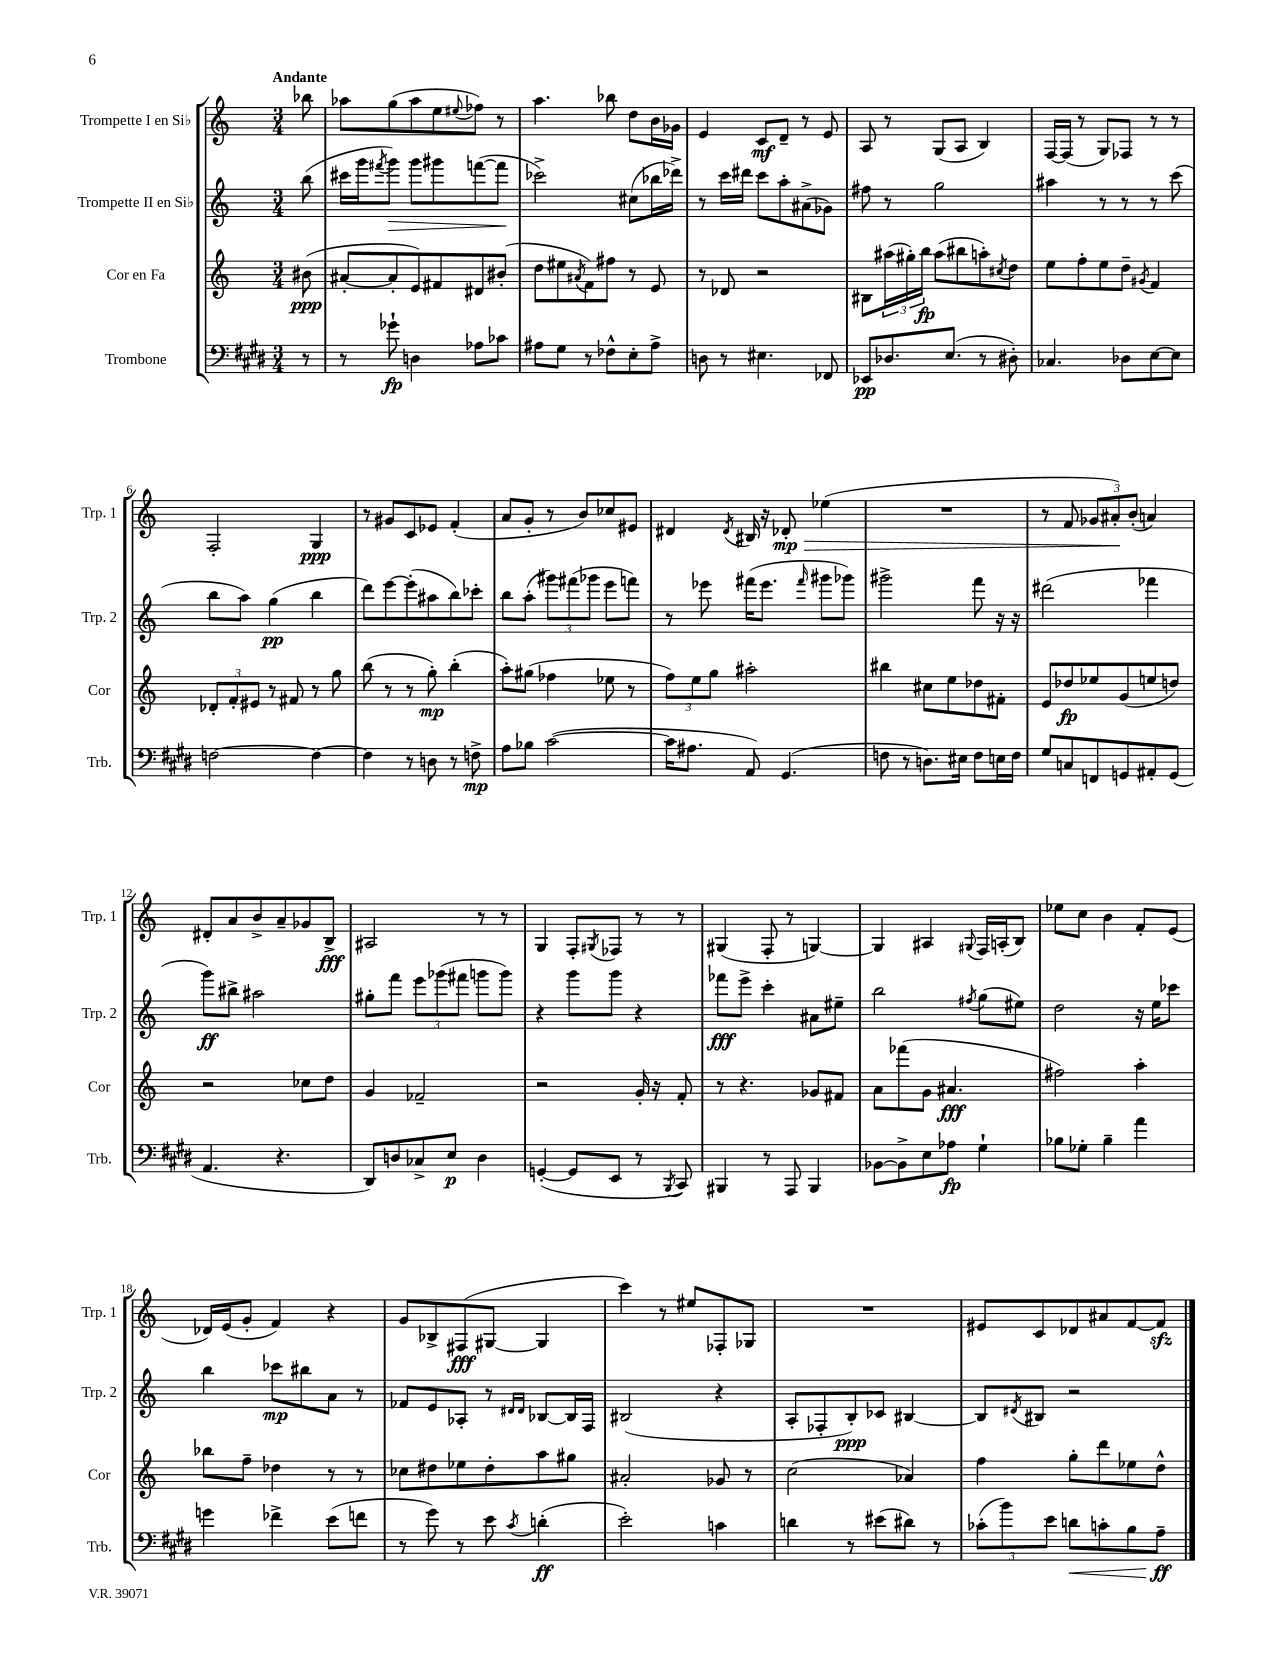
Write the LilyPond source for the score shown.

<<
\new StaffGroup <<
\new Staff = "s0" \with { instrumentName = "Trompette I en Sib" shortInstrumentName = "Trp. 1" } {
    \clef treble \key c \major \numericTimeSignature \time 3/4 \partial 8 \tempo "Andante"
    bes''8 |
    aes''8 g''8( aes''8 e''8 \appoggiatura { eis''8 } fes''8) r8 |
    a''4. bes''8 d''8 b'16 ges'16 |
    e'4 c'8\mf d'8-- r8 e'8 |
    a8 r8 g8( a8 b4) |
    f16~ f16( r8 g8) fes8 r8 r8 |
    f2-. g4\ppp |
    r8 gis'8 c'8 ees'8 f'4-.( |
    a'8 g'8-. r8 b'8) ces''8 eis'8 |
    dis'4 \acciaccatura { dis'8 } bis16 r16 des'8-.\mp\> ees''4( |
    R2. |
    r8 f'8 \tuplet 3/2 { ges'8 ais'8-.\!) b'8-.( } a'4) |
    dis'8-. a'8 b'8-> a'8-- ges'8 b8->\fff |
    ais2 r8 r8 |
    g4 f8-. \acciaccatura { gis8 } fes8 r8 r8 |
    gis4( f8-. r8 g4~) |
    g4 ais4 \appoggiatura { gis8 } f16 a16-.( b8) |
    ees''8 c''8 b'4 f'8-. e'8( |
    des'16) e'16( g'8-. f'4) r4 |
    g'8 bes8-> fis8\fff( gis8~ gis4 |
    c'''4) r8 eis''8 fes8-. ges8 |
    R2. |
    eis'8 c'8 des'8 ais'8 f'8~ f'8\sfz \bar "|." |
}
\new Staff = "s1" \with { instrumentName = "Trompette II en Sib" shortInstrumentName = "Trp. 2" } {
    \clef treble \key c \major \numericTimeSignature \time 3/4 \partial 8
    b''8( |
    cis'''16 g'''16 \acciaccatura { fis'''8 } g'''8\>) g'''8 gis'''8 f'''8~( f'''8\! |
    ces'''2->) cis''8( bes''16 des'''16->) |
    r8 c'''16 dis'''16 c'''8 a''8-. ais'8->( ges'8) |
    fis''8 r8 g''2 |
    ais''4 r8 r8 r8 c'''8( |
    b''8 a''8) g''4\pp( b''4 |
    d'''8) e'''8~ e'''8-.( ais''8 b''8) ces'''8-. |
    b''8 a''8-.( \tuplet 3/2 { gis'''8) fis'''8( ges'''8 } e'''8 f'''8) |
    r8 ees'''8 fis'''16( ees'''8. \grace { fis'''16 } gis'''8 ges'''8) |
    gis'''2-> f'''8 r16 r16 |
    dis'''2( fes'''4 |
    g'''8\ff) bis''8-> ais''2 |
    gis''8-. f'''8 \tuplet 3/2 { e'''8 ges'''8( fis'''8 } g'''8 g'''8) |
    r4 g'''8 g'''8 r4 |
    fes'''8\fff e'''8-> c'''4-. ais'8 eis''8-- |
    b''2 \acciaccatura { fis''8 } g''8( eis''8) |
    d''2 r16 e''16 ces'''8 |
    b''4 ces'''8\mp bis''8 a'8 r8 |
    fes'8 e'8 aes8-. r8 \grace { dis'16 dis'16 } bes8~ bes16 f16 |
    bis2( r4 |
    a8-. fes8-. b8-.\ppp) ces'8 bis4~ |
    bis8 \acciaccatura { dis'8 } bis8 r2 \bar "|." |
}
\new Staff = "s2" \with { instrumentName = "Cor en Fa" shortInstrumentName = "Cor" } {
    \clef treble \key c \major \numericTimeSignature \time 3/4 \partial 8
    bis'8\ppp( |
    ais'8~-. ais'8-. e'8) fis'8 dis'8 bis'8-.( |
    d''8 eis''8 \acciaccatura { ais'8 } f'8) fis''8 r8 e'8 |
    r8 des'8 r2 |
    bis8 \tuplet 3/2 { ais''16( gis''16-.) b''16\fp } ais''8( bis''8 a''8-.) \acciaccatura { cis''8 } d''8 |
    e''8 f''8-. e''8 d''8-- \acciaccatura { gis'8 } f'4 |
    \tuplet 3/2 { des'8-. f'8-. eis'8 } r8 fis'8 r8 g''8 |
    b''8( r8 r8 g''8-.\mp) b''4-.( |
    a''8-.) gis''8( fes''4 ees''8 r8 |
    \tuplet 3/2 { f''8) e''8 g''8 } ais''2-. |
    bis''4 cis''8 e''8 des''8 fis'8-. |
    e'8 des''8\fp ees''8 g'8( e''8 d''8) |
    r2 ces''8 d''8 |
    g'4 fes'2-- |
    r2 g'16-. r16 f'8-. |
    r8 r4. ges'8 fis'8 |
    a'8 fes'''8( g'8 ais'4.\fff |
    fis''2) a''4-. |
    bes''8 f''8-- des''4 r8 r8 |
    ces''8 dis''8 ees''8 dis''8-. a''8 gis''8 |
    ais'2-. ges'8 r8 |
    c''2( aes'4) |
    f''4 g''8-. d'''8 ees''8 d''8-^ \bar "|." |
}
\new Staff = "s3" \with { instrumentName = "Trombone" shortInstrumentName = "Trb." } {
    \clef bass \key e \major \numericTimeSignature \time 3/4 \partial 8
    r8 |
    r8 ges'8-!\fp d4 aes8 ces'8 |
    ais8 gis8 r8 fes8-^ e8-. ais8-> |
    d8 r8 eis4. fes,8 |
    ees,8\pp des8. e8.( r8 dis8-.) |
    ces4. des8 e8~ e8 |
    f2~ f4~ |
    f4 r8 d8 r8 f8->\mp |
    a8 bes8 cis'2~( |
    cis'16 ais8. a,8) gis,4.( |
    f8 r8 d8.) eis16 f8 e16 f16 |
    gis8 c8 f,8 g,8 ais,8-. g,8( |
    a,4. r4. |
    dis,8) d8 ces8-> e8\p d4 |
    g,4~-.( g,8 e,8 r8 \acciaccatura { b,,8 } cis,8) |
    bis,,4 r8 a,,8 bis,,4 |
    bes,8~ bes,8-> e8 aes8\fp gis4-! |
    bes8 ges8-. bes4-- a'4 |
    g'4 fes'4-> e'8( f'8 |
    r8 gis'8) r8 e'8 \acciaccatura { cis'8 } d'4-.\ff( |
    e'2-.) c'4 |
    d'4 r8 eis'8( dis'8) r8 |
    \tuplet 3/2 { ces'8-.( b'8) e'8 } d'8\< c'8-. b8 a8--\ff\! \bar "|." |
}
>>
>>
